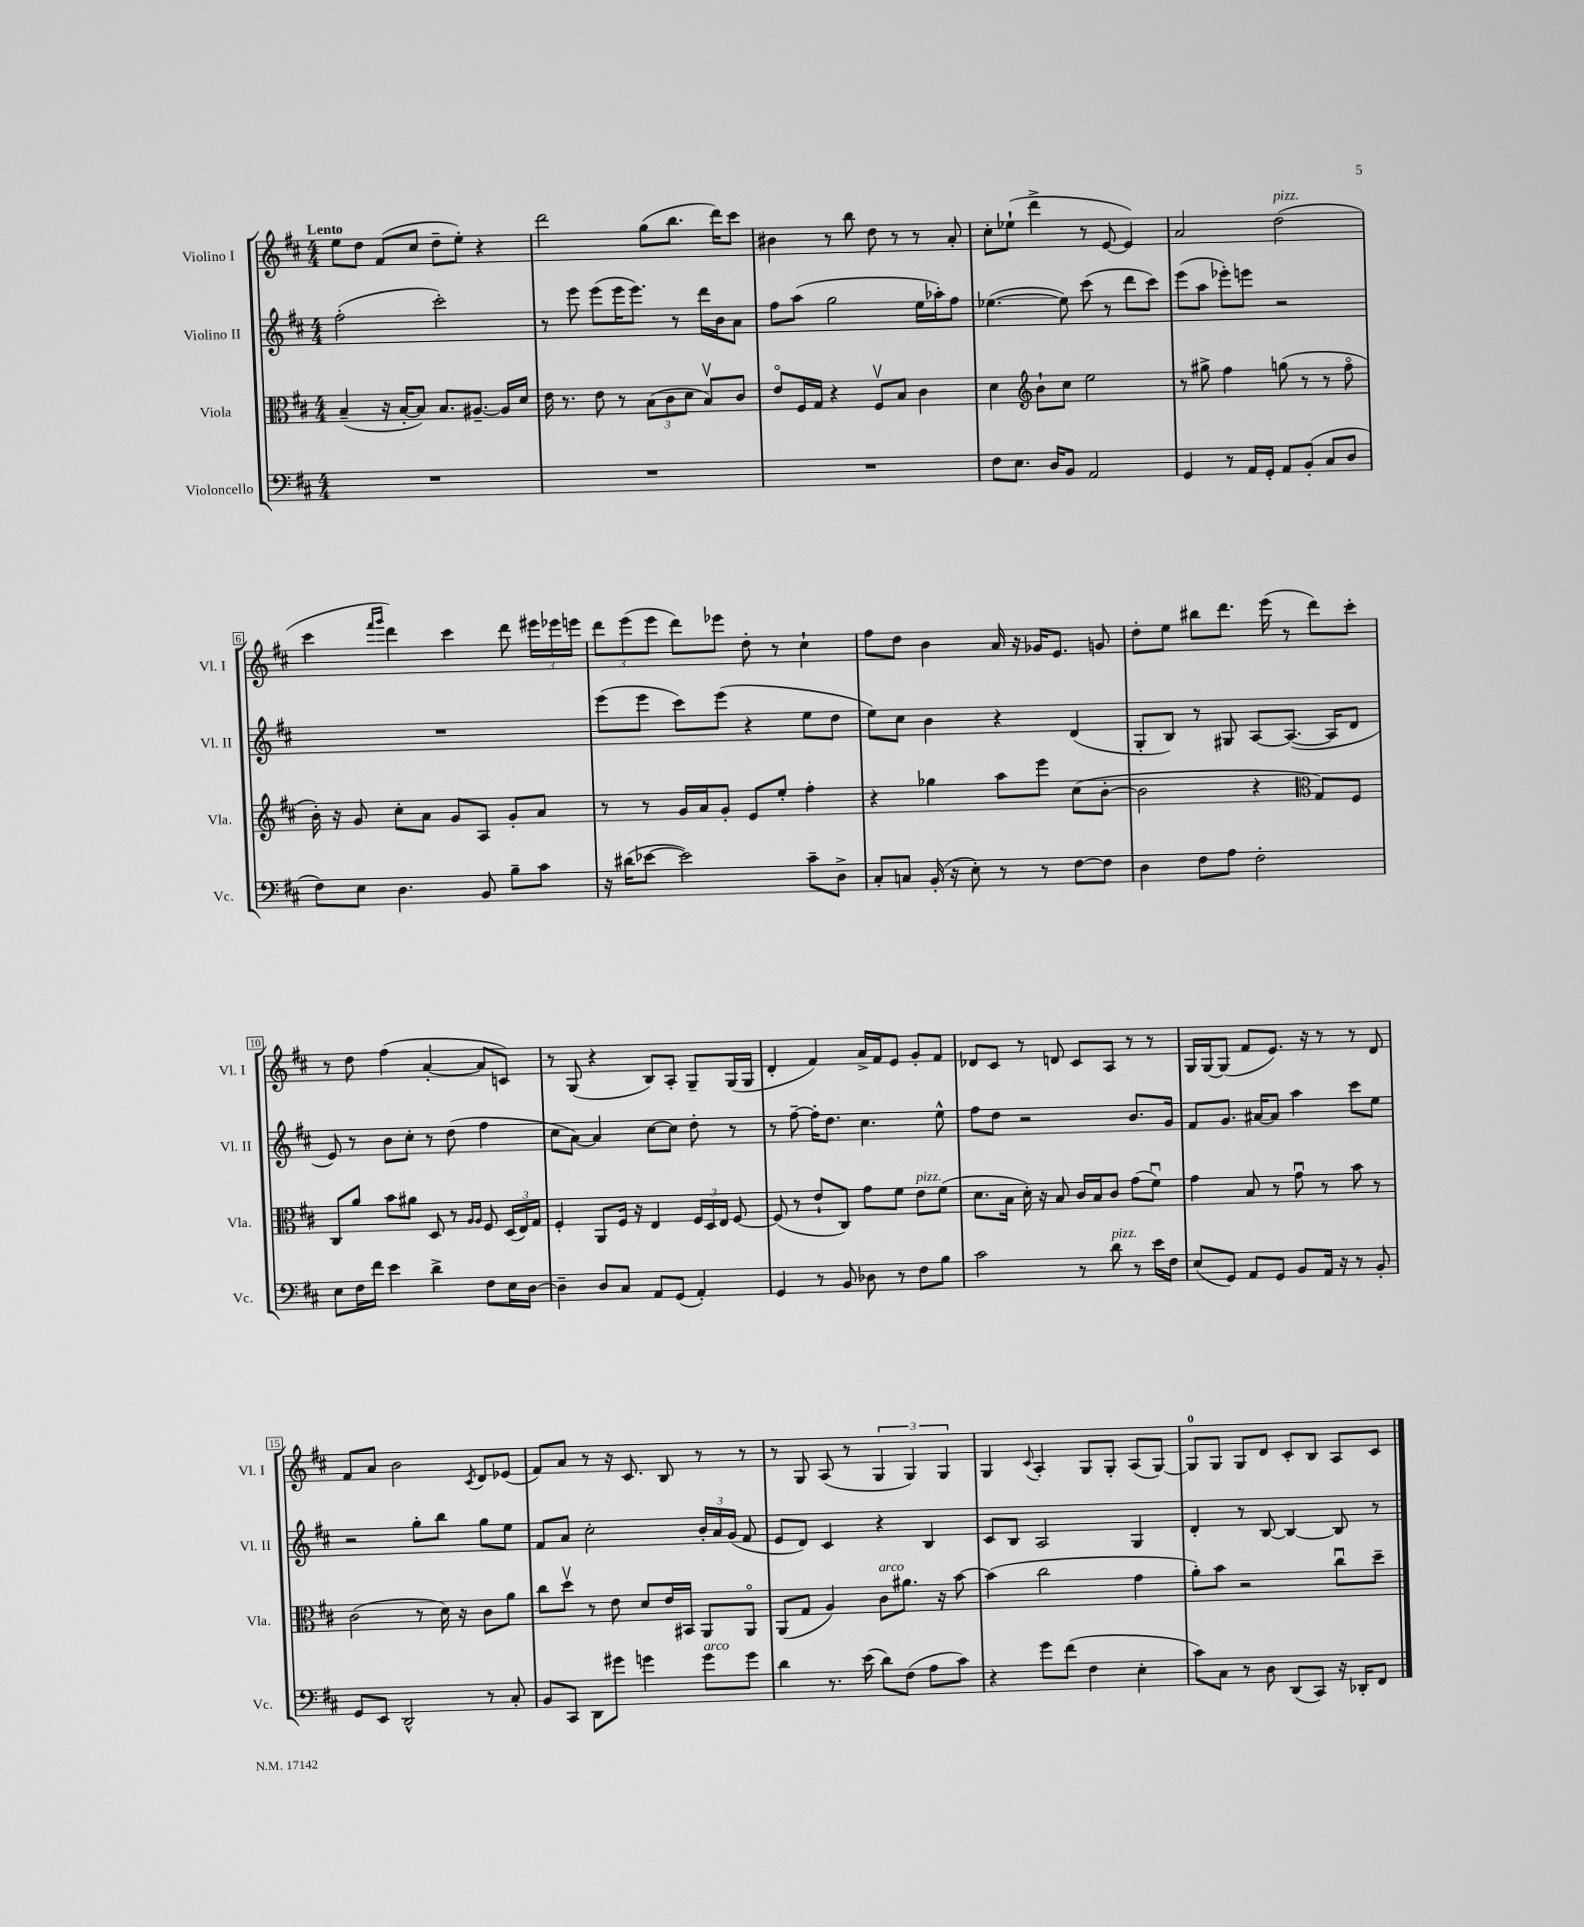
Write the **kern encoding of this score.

**kern	**kern	**kern	**kern
*staff4	*staff3	*staff2	*staff1
*clefF4	*clefC3	*clefG2	*clefG2
*k[f#c#]	*k[f#c#]	*k[f#c#]	*k[f#c#]
*M4/4	*M4/4	*M4/4	*M4/4
1r	(4B~/	(2ff#'\	8ee\L
.	.	.	8dd\J
.	16r	.	(8f#/L
.	[16B'/LK	.	.
.	8B/]J)	.	8cc#/J
.	8.B/L	2ccc#'\)	8dd~\L
.	.	.	8ee'\J)
.	[8.A#~/J	.	.
.	.	.	4r
.	16A#/]LL	.	.
.	16d/JJ	.	.
=	=	=	=
1r	16e\	8r	2ddd\
.	8.r	.	.
.	.	8eee\	.
.	8e\	(8eee\L	.
.	8r	16eee\K	.
.	.	8.eee\J)	.
.	(12B\L	.	(8gg\L
.	12c#\	.	.
.	.	8r	8.bb\J
.	12d\J	.	.
.	8Bv/L)	16ddd\LL	.
.	.	16b\J	16ddd\LK)
.	8c#/J	8a\J	8ccc#\J
=	=	=	=
1r	8eo/L	8ff#\L	4b#\
.	16F#/L	(8aa\J	.
.	16G/JJ	.	.
.	4r	2gg\	8r
.	.	.	8bb\
.	8F#v/L	.	8dd\
.	8B/J	.	8r
.	4c#\	16ee\LL	8r
.	.	16aa-'\J)	.
.	.	8ff#\J	8a'/
=	=	=	=
8F#\L	4d\	([4.ee-\	8cc#'\L
8.E\J	.	.	(8ee-`\J
*	*clefG2	*	*
.	8b`\L	.	4ddd^\
16D/LK	.	.	.
8BB/J	8cc#\J	8ee-\])	.
2AA/	2ee\	(8ccc#\	8r
.	.	8r	[8e/
.	.	8ddd\L	4e/])
.	.	8ccc#\J)	.
=	=	=	=
4GG/	8r	(8eee\L	2a/
.	8gg#^\	8aa\J	.
8r	4ff#\	8eee-'\L)	.
16AA/LL	.	8eee\J	.
16GG'/JJ	.	.	.
8AA/L	(8gg\	2r	(2dd\
(8BB'/J	8r	.	.
8C#/L	8r	.	.
8D/J	8ff#o\	.	.
=	=	=	=
8F#\L)	16b'\)	1r	4ccc#\
.	16r	.	.
8E\J	8g/	.	.
.	.	.	16qqfff#/LL
.	.	.	16qqggg/JJ
4.D\	8cc#'\L	.	4ddd\)
.	8a\J	.	.
.	8g/L	.	4ccc#\
8BB/	8A/J	.	.
8B~\L	8g'/L	.	8ddd\
8c#\J	8a/J	.	24eee#\LL
.	.	.	24eee-\
.	.	.	24eee\JJ
=	=	=	=
16r	8r	(8eee\L	12ddd\L
(16d#\LK	.	.	.
.	.	.	(12eee\
[8e-\J	8r	8eee\J	.
.	.	.	12eee\J
2e-\])	16g/LL	8ccc#\L)	8ddd\L)
.	16a/J	.	.
.	8g'/J	(8eee\J	8eee-\J
.	8e/L	4r	8dd'\
.	8ee'/J	.	8r
8c#~\L	4ff#'\	8ee\L	4cc#`\
8D^\J	.	8dd\J	.
=	=	=	=
8C#'/L	4r	8ee\L)	8ff#\L
8C/J	.	8cc#\J	8dd\J
(16BB'/	4gg-\	4b\	4b\
16r	.	.	.
8E'\)	.	.	.
8r	8aa\L	4r	16a/
.	.	.	16r
8r	8eee\J	.	16g-/LK
.	.	.	8.e/J
[8F#\L	(8cc#\L	(4d/	.
8F#\]J	[8b'\J	.	8g/
=	=	=	=
4D\	2b\]	8G'/L	8dd'\L
.	.	8B/J)	8ee\J
8F#\L	.	8r	8bb#\L
8A\J	.	8G#/	8.ddd\J
2F#'\	4r	[8A/L	.
.	.	.	(16eee\
.	.	(8.A/_J	8r
*	*clefC3	*	*
.	8G/L)	.	8ddd\L)
.	.	16A/]LK	.
.	8F#/J	8d/J	8ccc#'\J
=	=	=	=
8E\L	8C#/L	8e/)	8r
16F#\L	8a/J	8r	8dd\
16f#\JJ	.	.	.
4e\	8b\L	8b\L	(4ff#\
.	8a#\J	8cc#'\J	.
4d^\	8D/	8r	[4a'/
.	8r	(8dd\	.
.	16qqA/LL	.	.
.	16qqA/JJ	.	.
8F#\L	8F#/	4ff#\	8a/]L
16E\L	(24D/LL	.	8c/J)
.	24E/)	.	.
[16D\JJ	.	.	.
.	24G/JJ	.	.
=	=	=	=
4D~\]	4F#'/	8cc#\L	8r
.	.	[8a\J)	(8G/
8D/L	8AA/L	4a/]	4r
8C#/J	16F#/Jk	.	.
.	16r	.	.
8AA/L	4E/	[8cc#\L	8B/L)
(8GG/J	.	8cc#\]J	8A'/J
4AA'/)	24F#/LL	8dd'\	8G~/L
.	24D/	.	.
.	24E/JJ	.	.
.	[8F#/	8r	(16G/L
.	.	.	16G/JJ
=	=	=	=
4GG/	(8F#/]	8r	4d'/
.	8r	[8ff#~\	.
8r	8e`/L	16ff#'\]LK	4f#/)
.	.	8.dd\J	.
8BB/	8C#/J)	.	.
8D-\	8g\L	4.cc#\	16a^/LL
.	.	.	16f#/J
8r	8f#\J	.	8e/J
8F#\L	8e\L	.	8g'/L
8B\J	(8f#\J	8ee^^\	8f#/J
=	=	=	=
2c#\	8.d\L	8ff#\L	8d-/L
.	.	8dd\J	8c#/J
.	16B\Jk	.	.
.	16d'\)	2r	8r
.	16r	.	.
.	8B/	.	8d/
8r	16c#/LL	.	8c#/L
.	16B/J	.	.
8d\	8c#/J	.	8A/J
8r	(8g\L	8.b/L	8r
16e\LL	8f#u\J)	.	8r
16F#\JJ	.	16g/Jk	.
=	=	=	=
(8E/L	4g\	8f#/L	16G/LL
.	.	.	[16G/J
8GG/J)	.	8.g/J	(8G/]J
8AA/L	8B/	.	8f#/L
.	.	[16a#/LK	.
8GG/J	8r	8a#/]J	8.e/J)
8BB/L	8gu\	4aa\	.
.	.	.	16r
16AA/Jk	8r	.	8r
16r	.	.	.
8r	8b\	8ccc#\L	8r
8BB'/	8r	8ee\J	8d/
=	=	=	=
8GG/L	(2c#\	2r	8f#/L
8EE/J	.	.	8a/J
2DD^^/	.	.	2b\
.	8r	8gg'\L	.
.	16d\)	8bb\J	.
.	16r	.	.
.	.	.	8qc#/
8r	8c#\L	8gg\L	8d/L
8C#'/	8a\J	8ee\J	(8e-/J
=	=	=	=
8BB/L	8cc#\L	8f#/L	8f#/L)
8CC#/J	8ddv\J	8a/J	8a/J
8DD\L	8r	2cc#'\	8r
8g#\J	8e\	.	16r
.	.	.	8.c#/
4g\	8d/L	.	.
.	16e/L	.	8B/
.	16BB#/JJ	.	.
8g\L	8AA/L	24b'/LL	8r
.	.	24a/	.
.	.	(24g/JJ	.
8g\J	8AAo/J	8f#/	8r
=	=	=	=
4d\	(8AA/L	8e/L	8r
.	8G/J	8d/J)	8G/
8.r	4A/)	4c#/	(8A/
.	.	.	8r
(16e\	.	.	.
8d\L)	8c#\L	4r	6G/
(8F#\J	8.a#\J	.	.
.	.	.	6G/)
8A\L	.	4B/	.
.	16r	.	.
.	.	.	6G/
8c#\J)	[8b\	.	.
=	=	=	=
4r	(4b\]	8c#/L	4G/
.	.	8B/J	.
.	.	.	8qqc#/
8g\L	2cc#\	2A/	4A'/
(8f#\J	.	.	.
4F#\	.	.	8G/L
.	.	.	8G'/J
4E'\	4g\	4G/	(8A/L
.	.	.	[8G/J)
=	=	=	=
8c#\L)	8a'\L)	4d'/	8G/]L
8C#\J	8b\J	.	8G/J
8r	2r	8r	8G/L
8D\	.	[8B/	8d/J
(8DD/L	.	4B/_	8c#'/L
8CC#/J)	.	.	8B/J
16r	8cc#u\L	8B/]	8A/L
16DD-'/LK	.	.	.
8FF#/J	8dd~\J	8r	8c#/J
==	==	==	==
*-	*-	*-	*-
